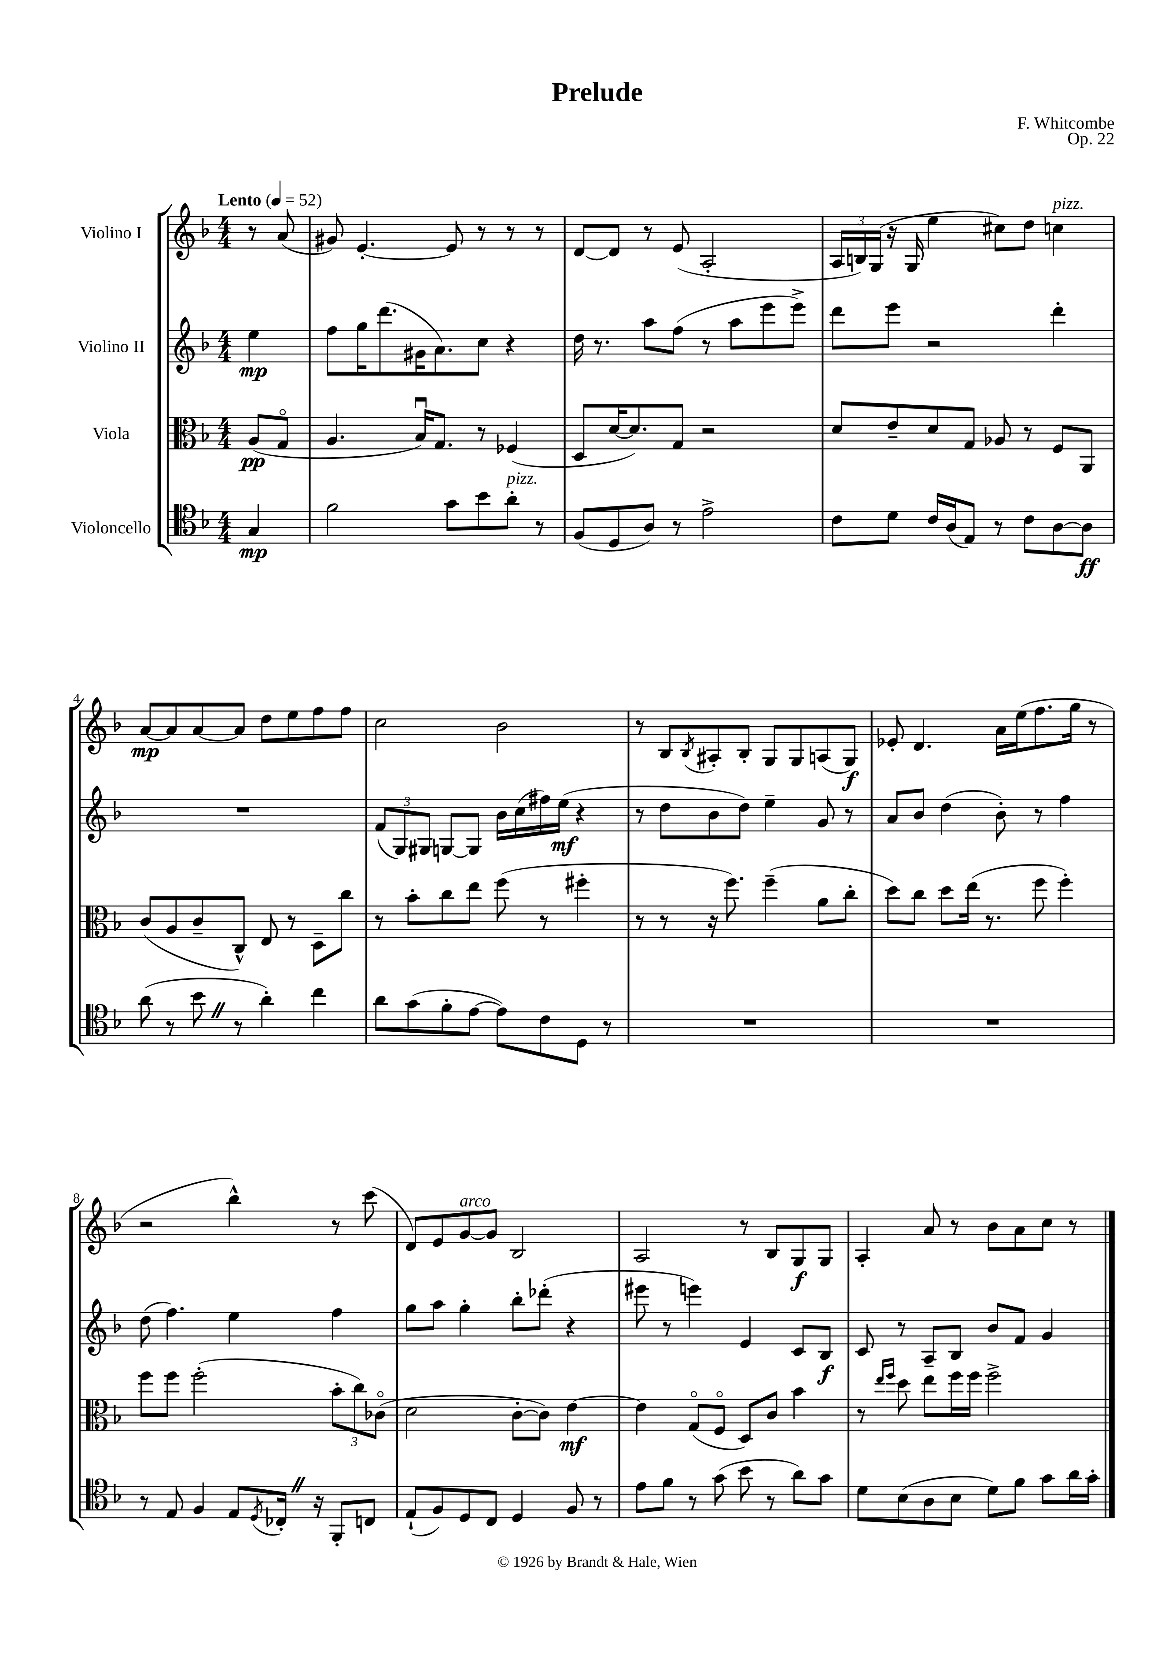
\header { title = "Prelude" composer = "F. Whitcombe" opus = "Op. 22" }
<<
\new StaffGroup <<
\new Staff = "s0" \with { instrumentName = "Violino I" } {
    \clef treble \key f \major \numericTimeSignature \time 4/4 \partial 4 \tempo "Lento" 4 = 52
    r8 a'8( |
    gis'8) e'4.~-. e'8 r8 r8 r8 |
    d'8~ d'8 r8 e'8( a2-. |
    \tuplet 3/2 { a16 b16) g16( } r16 g16 e''4 cis''8) d''8 c''4^\markup { \italic "pizz." } |
    a'8~\mp a'8 a'8~ a'8 d''8 e''8 f''8 f''8 |
    c''2 bes'2 |
    r8 bes8 \acciaccatura { bes8 } ais8-. bes8-. g8 g8 a8( g8\f) |
    ees'8-. d'4. a'16 e''16( f''8. g''16 r8 |
    r2 bes''4-^) r8 c'''8( |
    d'8) e'8 g'8~^\markup { \italic "arco" } g'8 bes2 |
    a2 r8 bes8 g8\f g8 |
    a4-. a'8 r8 bes'8 a'8 c''8 r8 \bar "|." |
}
\new Staff = "s1" \with { instrumentName = "Violino II" } {
    \clef treble \key f \major \numericTimeSignature \time 4/4 \partial 4
    e''4\mp |
    f''8 g''16 d'''8.( gis'16 a'8.) c''8 r4 |
    d''16 r8. a''8 f''8( r8 a''8 e'''8 e'''8->) |
    d'''8 e'''8 r2 d'''4-. |
    R1 |
    \tuplet 3/2 { f'8( g8) gis8 } g8~ g8 bes'16 c''16( fis''16) e''16\mf( r4 |
    r8 d''8 bes'8 d''8) e''4-- g'8 r8 |
    a'8 bes'8 d''4( bes'8-.) r8 f''4 |
    d''8( f''4.) e''4 f''4 |
    g''8 a''8 g''4-. bes''8-. des'''8-.( r4 |
    eis'''8 r8 e'''4) e'4 c'8 bes8\f |
    c'8 r8 a8-- bes8 bes'8 f'8 g'4 \bar "|." |
}
\new Staff = "s2" \with { instrumentName = "Viola" } {
    \clef alto \key f \major \numericTimeSignature \time 4/4 \partial 4
    a8\pp( g8\flageolet |
    a4. bes16\downbow) g8. r8 fes4( |
    d8 d'16~ d'8.) g8 r2 |
    d'8 e'8-- d'8 g8 aes8 r8 f8 a,8 |
    c'8( a8 c'8-- c8-^) e8 r8 d8-- c''8 |
    r8 bes'8-. c''8 e''8 f''8( r8 fis''4-. |
    r8 r8 r16 f''8.) f''4--( a'8 c''8-. |
    d''8) c''8 d''8 e''16( r8. f''8 f''4-.) |
    f''8 f''8 f''2-.( \tuplet 3/2 { bes'8-. c''8) ces'8\flageolet( } |
    d'2 c'8~-. c'8) e'4~\mf |
    e'4 g8\flageolet( f8\flageolet d8) c'8 bes'4 |
    r8 \grace { e''16 f''16 } d''8 e''8 f''16 f''16 f''2-> \bar "|." |
}
\new Staff = "s3" \with { instrumentName = "Violoncello" } {
    \clef tenor \key f \major \numericTimeSignature \time 4/4 \partial 4
    g4\mp |
    f'2 g'8 bes'8 a'8-.^\markup { \italic "pizz." } r8 |
    f8( d8 a8) r8 e'2-> |
    c'8 d'8 c'16 a16( e8) r8 c'8 a8~ a8\ff |
    a'8( r8 bes'8 \once \override BreathingSign.text = \markup { \musicglyph "scripts.caesura.straight" } \breathe r8 a'4-.) c''4 |
    a'8 g'8( f'8-. e'8~ e'8) c'8 d8 r8 |
    R1 |
    R1 |
    r8 e8 f4 e8 \acciaccatura { d8 } ces16-. \once \override BreathingSign.text = \markup { \musicglyph "scripts.caesura.straight" } \breathe r16 f,8-. c8 |
    e8-!( f8) d8 c8 d4 f8 r8 |
    e'8 f'8 r8 g'8( bes'8 r8 a'8) g'8 |
    d'8 bes8( a8 bes8 d'8) f'8 g'8 a'16 g'16-. \bar "|." |
}
>>
>>
